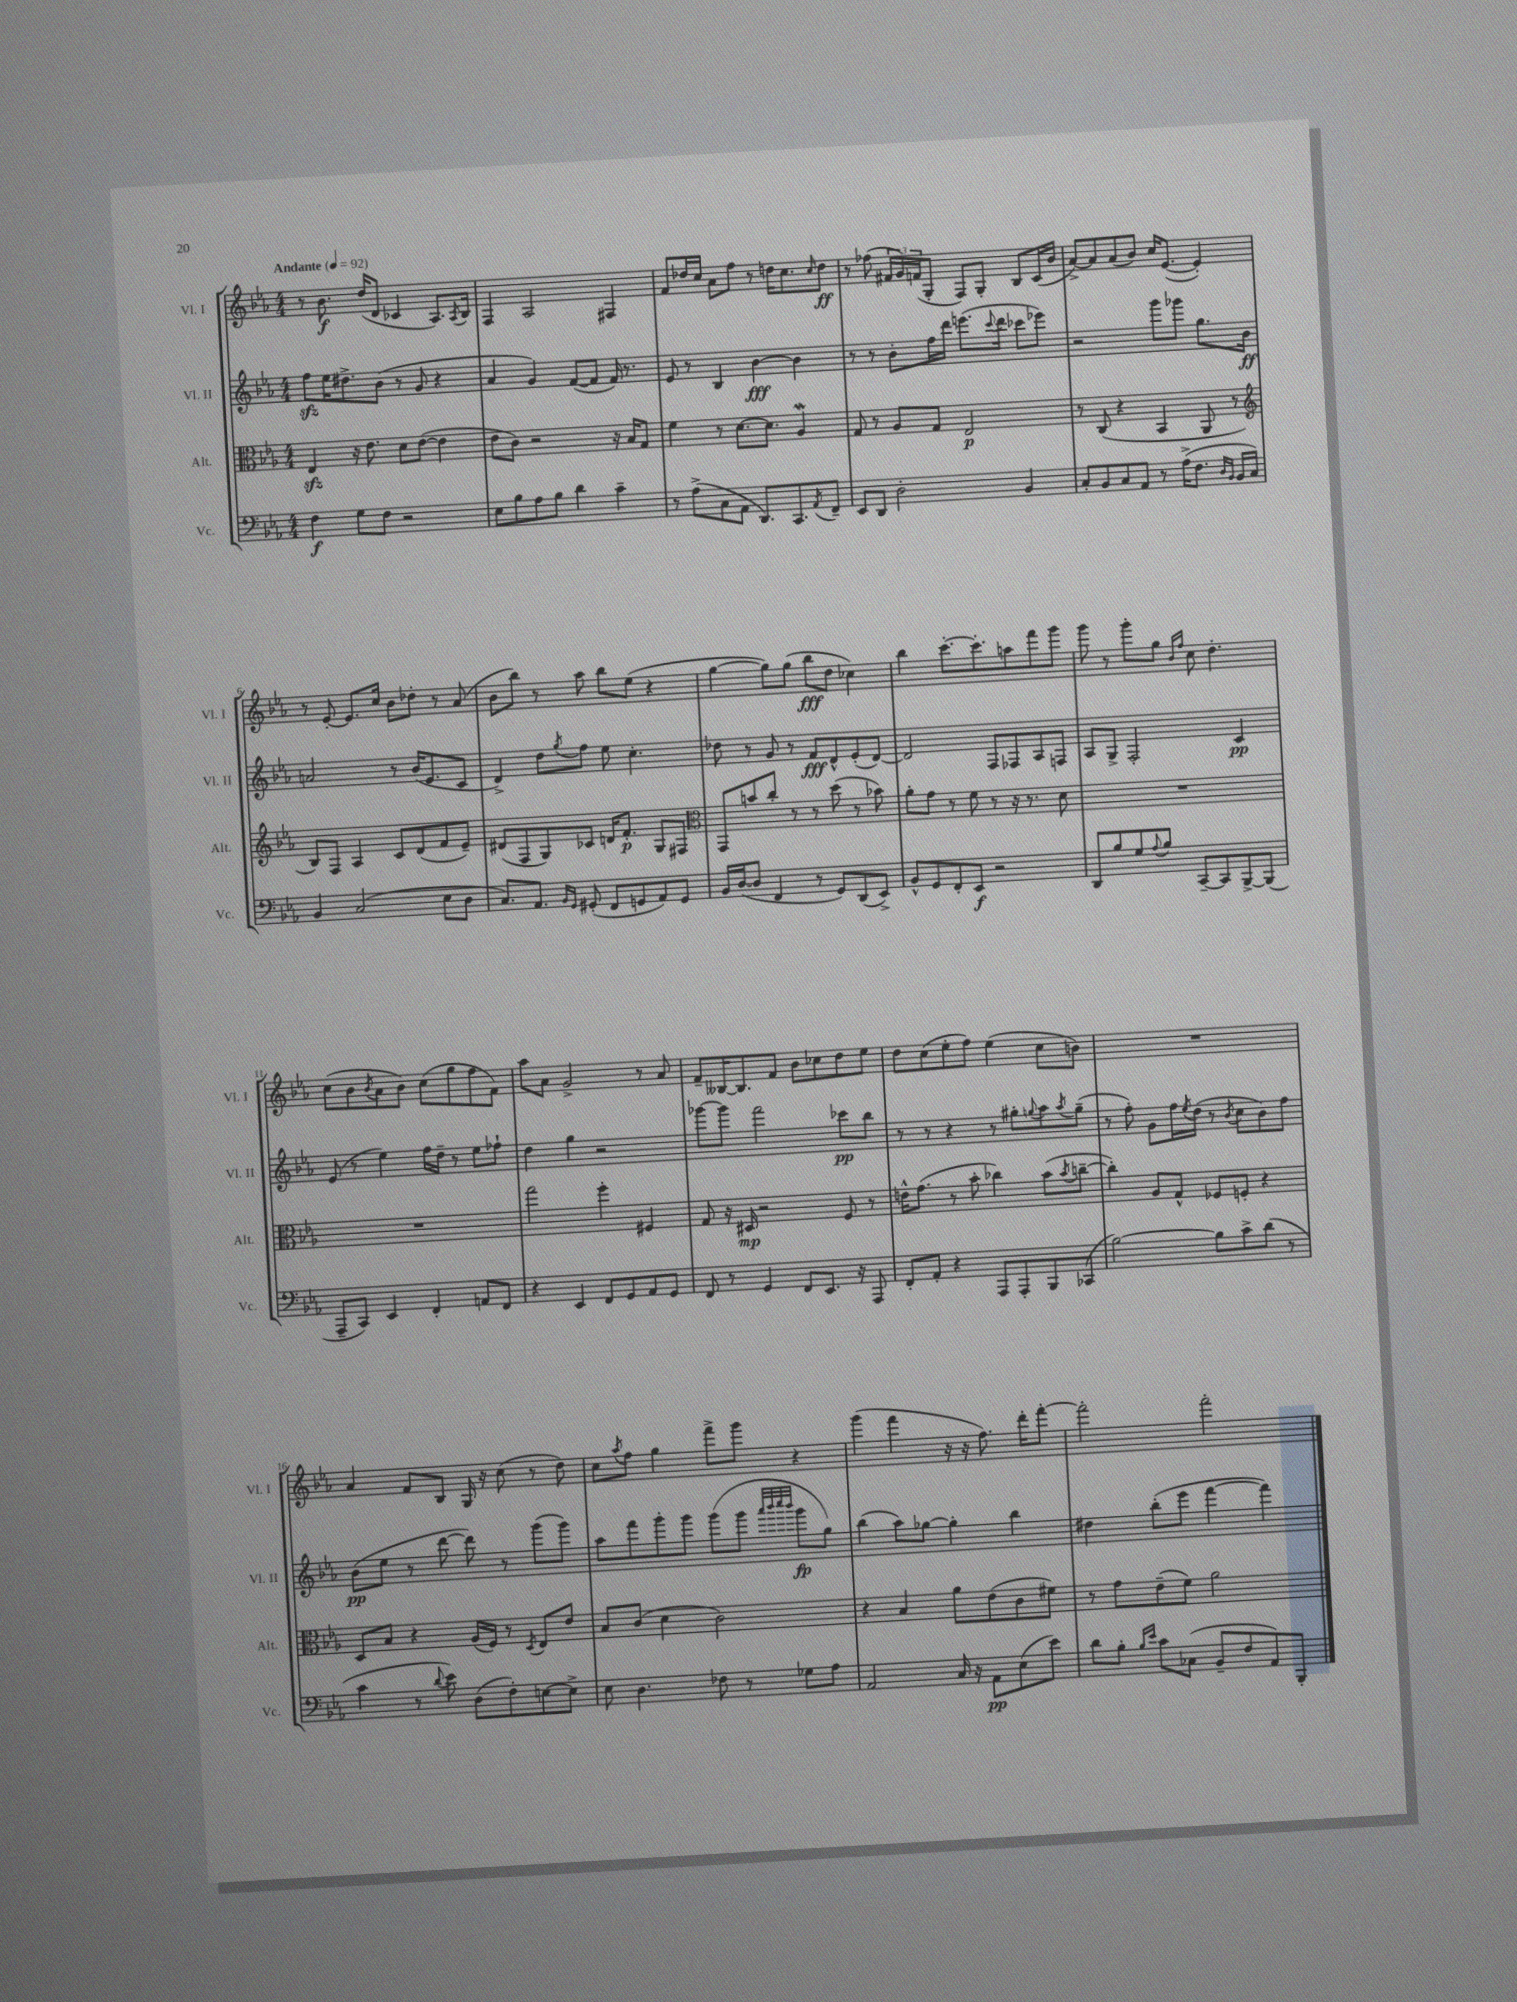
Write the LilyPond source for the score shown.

<<
\new StaffGroup <<
\new Staff = "s0" \with { instrumentName = "Vl. I" shortInstrumentName = "Vl. I" } {
    \clef treble \key ees \major \numericTimeSignature \time 4/4 \tempo "Andante" 4 = 92
    r8 bes'8.\f d''16( d'8 ces'4 aes8.) \acciaccatura { aes8 } bes16 |
    f4 aes2 fis4 |
    f'8 des''16 c''16 aes'8 f''8 r8 d''16 c''8. \grace { c''16 } d''8\ff |
    r8 fes''8( \tuplet 3/2 { fis'16 g'16) f'16( } g8-. f8) g8-. bes8 c'16( bes'16 |
    aes'8~->) aes'8 aes'8( bes'8) c''16 ees'8.~( ees'4-.) |
    r8 ees'8~-. ees'8. c''16 bes'8 des''8-. r8 aes'8( |
    bes'8 bes''8) r8 aes''8 bes''8 ees''8( r4 |
    g''4~ g''8) g''8( bes''8\fff d''8 ces''4) |
    bes''4 c'''8.~-. c'''8.-. a''8 f'''8 g'''8 |
    g'''8 r8 g'''8-. g''8 \grace { bes'16 f''16 } c''8 d''4.-. |
    c''8( bes'8 \acciaccatura { bes'8 } aes'8 bes'8) c''8( g''8 f''8 f'8) |
    aes''8 aes'8 g'2-> r8 aes'8 |
    f'8-- beses16~ beses8. f'8 bes'8 ces''8 d''8 ees''8 |
    d''8 c''8( ees''8-. f''8) ees''4( c''8 b'8) |
    R1 |
    aes'4 f'8 bes8 g16 r16 c''8( r8 d''8) |
    c''8 \acciaccatura { aes''8 } f''8 g''4 f'''8-> g'''8 r4 |
    g'''4( f'''4 r16 r16 f''8.) d'''16-. f'''8~-. |
    f'''2-. f'''2-. \bar "|." |
}
\new Staff = "s1" \with { instrumentName = "Vl. II" shortInstrumentName = "Vl. II" } {
    \clef treble \key ees \major \numericTimeSignature \time 4/4
    f''8\sfz ees''16 dis''8.-> bes'8( r8 g'8 r4 |
    aes'4 g'4) f'8~( f'8 f'16) r8. |
    ees'8 r8 bes4 bes'4~\fff bes'4 |
    r8 r8 bes'8-. f''16 d'''16 e'''8.( \appoggiatura { c'''8 } d'''16 ces'''8 ees'''8) |
    r2 g'''8 ges'''8 g''8. bes'16\ff |
    a'2 r8 bes'16( ees'8. c'8 |
    d'4->) d''8 \acciaccatura { g''8 } f''8 ees''8 c''4.-. |
    des''8 r8 g'8 r8 f'8\fff d'8-^ ees'8-.( d'8~) |
    d'2 f8 fes8 aes8 f8 |
    aes8 g8-> f2-. c'4\pp |
    ees'8( r8 ees''4) f''16 d''16-- r8 ees''8 fes''8-! |
    d''4 g''4 r2 |
    ges'''8~ ges'''8 f'''2 ces'''8\pp bes''8 |
    r8 r8 r4 r8 gis''8-. \appoggiatura { g''8 } aes''8 \acciaccatura { aes''8 } g''8--( |
    r8 f''8-.) g'8 f''16 \acciaccatura { ees''8 } d''16( r8 \acciaccatura { bes'8 } c''8 bes'8) f''8 |
    bes'8\pp( ees''8 r8 d'''8~ d'''8) r8 g'''8( g'''8) |
    aes''8 f'''8 g'''8-. g'''8 g'''8( g'''8 \grace { aes'''32 bes'''32 c''''32 bes'''32 } g'''8\fp g''8) |
    bes''4( aes''8) ges''8~ ges''4-. bes''4 |
    dis''4 bes''8-.( ees'''8 f'''4~ f'''4) \bar "|." |
}
\new Staff = "s2" \with { instrumentName = "Alt." shortInstrumentName = "Alt." } {
    \clef alto \key ees \major \numericTimeSignature \time 4/4
    ees4\sfz r16 ees'8. d'8 ees'8~( ees'4 |
    ees'8 c'8) r2 r16 bes16 g8 |
    f'4 r8 d'8.~ d'8. aes4\mordent |
    g8 r8 aes8 g8 ees2\p |
    r8 c8( r4 bes,4 aes,8 r8 |
    \clef treble bes8) f8 aes4 c'8 d'8( f'8 ees'8--) |
    dis'8( f8 g8) ces'8 d'16 f'8.-.\p g8 fis8 |
    \clef alto g,8 b'8 c''8-. r8 r8 d''8( r8 bes'8) |
    aes'8-. g'8 r8 f'8 r8 r16 r8. d'8 |
    R1 |
    R1 |
    g''2 f''4-. fis4 |
    g8 r16 dis16\mp r2 f8 r8 |
    e'16-^ g'8.( r8 bes'8-. ces''4) bes'8( \acciaccatura { bes'8 } c''8~-- |
    c''4-.) aes8 g8-^ fes8 f8-. r4 |
    d8 bes8 r4 aes16( f16) r8 \acciaccatura { d8 } ees8 ees'8 |
    bes8 c'8( d'4 c'2) |
    r4 bes4 aes'8 ees'8( c'8 fis'8) |
    r8 g'8 ees'8--( f'8) aes'2 \bar "|." |
}
\new Staff = "s3" \with { instrumentName = "Vc." shortInstrumentName = "Vc." } {
    \clef bass \key ees \major \numericTimeSignature \time 4/4
    f4\f g8 f8 r2 |
    ees8 bes8 aes8 bes8 d'4 c'4-- |
    r8 aes8->( c8 aes,8 d,8.) c,8. \acciaccatura { aes,8 } f,8-- |
    ees,8 d,8 d2-. bes,4 |
    c8-. bes,8 c8 aes,8 r8 aes16->( f8. \grace { d16 bes,16 } bes,16 c16) |
    bes,4 c2( ees8 d8 |
    c8.) aes,8. \grace { bes,16 g,16 } gis,8-.( f,8 g,8 aes,8) g,8 |
    bes,16 d16~( d8 f,4 r8 g,8) d,8( ees,8->) |
    bes,8-^ g,8 f,8-. ees,8\f r2 |
    d,8 bes8 g8 \appoggiatura { aes8 } bes8 c,8~-- c,8 bes,,8~-> bes,,8( |
    aes,,8-- c,8) ees,4 f,4-. a,8 f,8 |
    r4 ees,4 f,8 g,8 aes,8 g,8 |
    f,8 r8 g,4 f,8 ees,8. r16 aes,,8 |
    f,8-. aes,8-. r4 aes,,8 aes,,8-. bes,,8 ces,8( |
    bes2~) bes8 c'8-> d'8( r8 |
    c'4 r8 \appoggiatura { d'8 } ees'8) d8( f8-.) e8~ e8-> |
    ees8 d4. fes8 r8 ges8 aes8 |
    aes,2 c16 r16 aes,8\pp ees8( ees'8) |
    d'8 bes8-. \grace { bes16 ees'16 } c'8 ces8( bes,8-- f8 aes,8) bes,,8-. \bar "|." |
}
>>
>>
